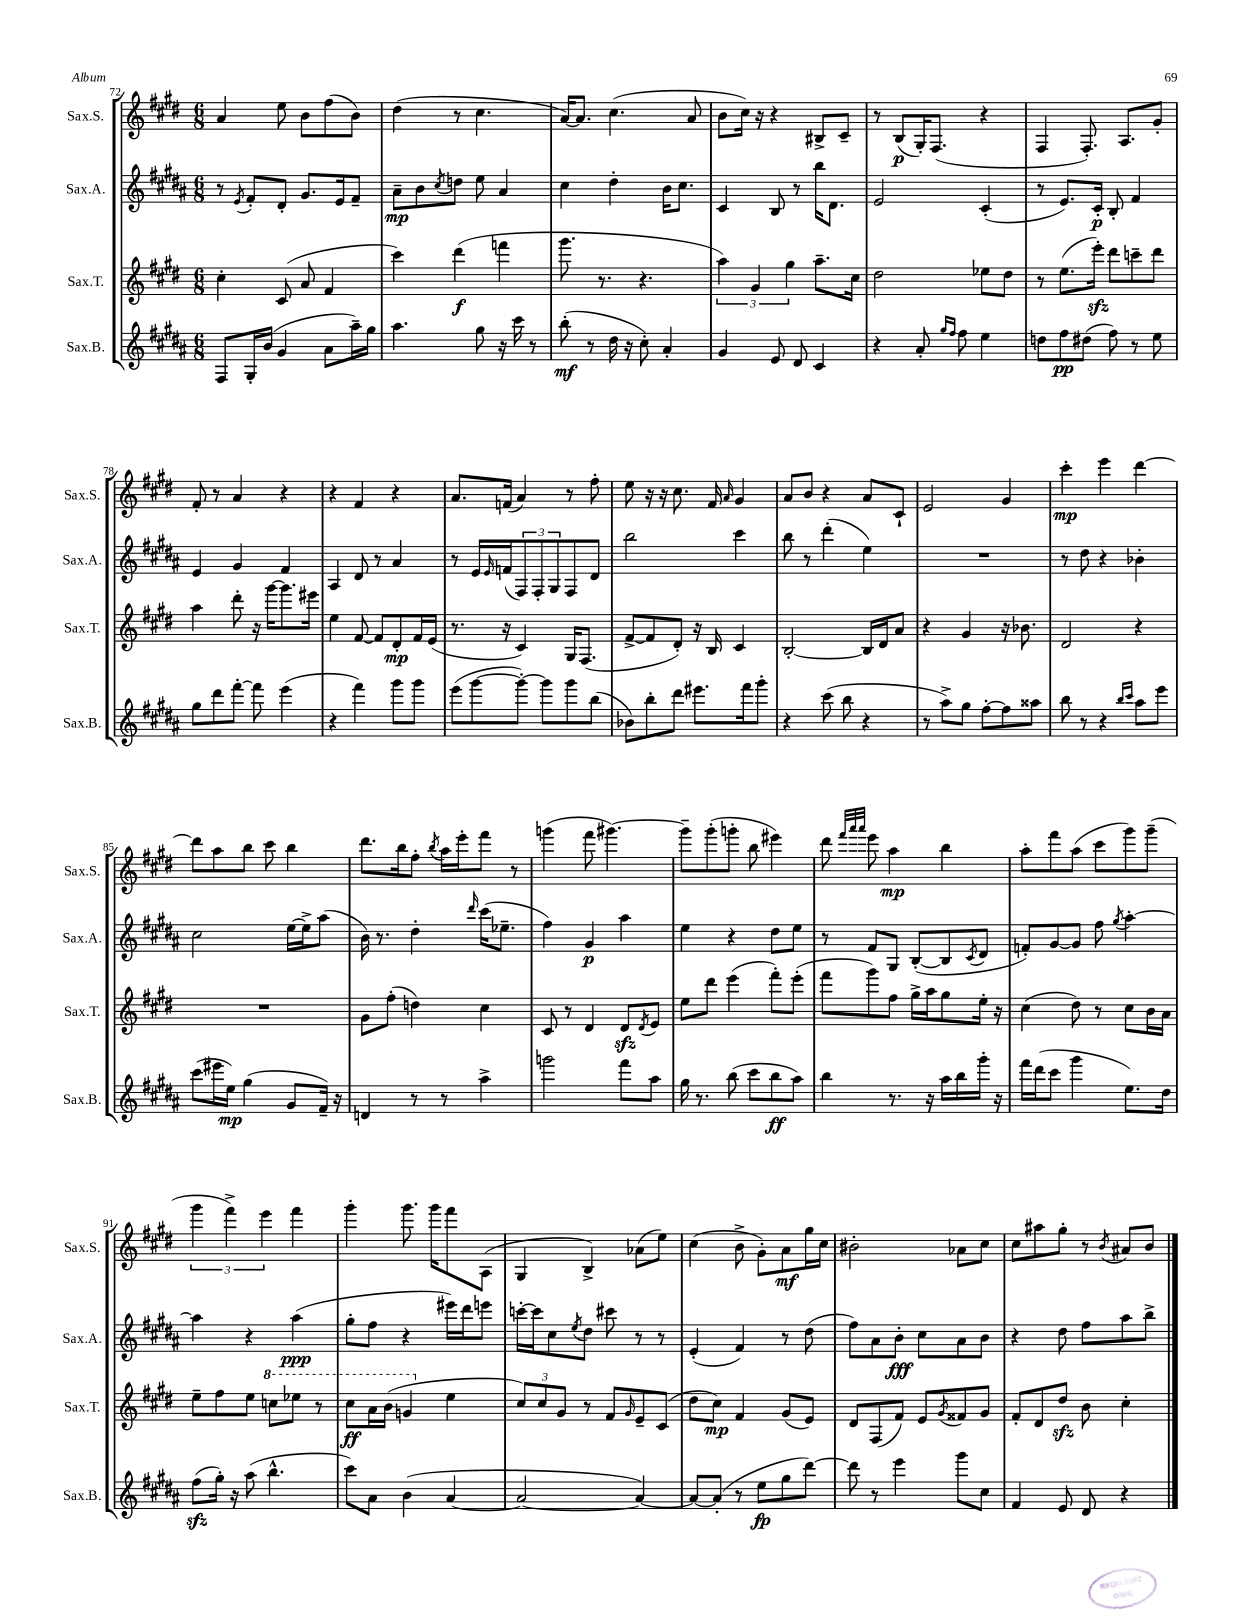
<<
\new StaffGroup <<
\new Staff = "s0" \with { instrumentName = "Sax.S." shortInstrumentName = "Sax.S." } {
    \clef treble \key e \major \numericTimeSignature \time 6/8
    a'4 e''8 b'8 fis''8( b'8) |
    dis''4( r8 cis''4. |
    a'16~) a'8. cis''4.( a'8 |
    b'8 cis''16) r16 r4 bis8-> cis'8-- |
    r8 b8\p( gis16-.) fis8.( r4 |
    fis4 fis8.-.) a8. gis'8-. |
    fis'8-. r8 a'4 r4 |
    r4 fis'4 r4 |
    a'8. f'16( a'4) r8 fis''8-. |
    e''8 r16 r16 cis''8. fis'16 \grace { a'16 } gis'4 |
    a'8 b'8 r4 a'8 cis'8-! |
    e'2 gis'4 |
    cis'''4-.\mp e'''4 dis'''4~ |
    dis'''8 a''8 b''8 cis'''8 b''4 |
    dis'''8. b''16 fis''8-. \acciaccatura { b''8 } a''16 e'''16-. fis'''8 r8 |
    g'''4( fis'''8 gis'''4.~) |
    gis'''8-- gis'''8-.( g'''8-. b''8 eis'''4) |
    dis'''8 \grace { fis'''32 a'''32 a'''32 } e'''8 a''4\mp b''4 |
    a''8-. fis'''8 a''8( cis'''8 gis'''8) gis'''8--( |
    \tuplet 3/2 { gis'''4 fis'''4->) e'''4 } fis'''4 |
    gis'''4-. gis'''8. gis'''16 fis'''8 a8( |
    gis4 b4->) aes'8( e''8) |
    cis''4( b'8-> gis'8-.) a'8\mf gis''16 cis''16 |
    bis'2-. aes'8 cis''8 |
    cis''8 ais''8 gis''8-. r8 \acciaccatura { b'8 } ais'8 b'8 \bar "|." |
}
\new Staff = "s1" \with { instrumentName = "Sax.A." shortInstrumentName = "Sax.A." } {
    \clef treble \key b \major \numericTimeSignature \time 6/8
    r8 \acciaccatura { e'8 } fis'8-. dis'8-. gis'8. e'16 fis'8-- |
    ais'8--\mp b'8 \acciaccatura { cis''8 } d''8 e''8 ais'4 |
    cis''4 dis''4-. b'16 cis''8. |
    cis'4 b8 r8 b''16 dis'8. |
    e'2 cis'4-.( |
    r8 e'8.) cis'16-.\p b8-. fis'4 |
    e'4 gis'4 fis'4 |
    ais4 dis'8 r8 ais'4 |
    r8 e'16 \grace { e'16 } f'16( \tuplet 3/2 { fis8) fis8-. gis8 } fis8 dis'8 |
    b''2 cis'''4 |
    b''8 r8 dis'''4-.( e''4) |
    R2. |
    r8 dis''8 r4 bes'4-. |
    cis''2 e''16~ e''16-> ais''8( |
    b'16) r8. dis''4-. \grace { dis'''16 } cis'''16( ees''8.-- |
    fis''4) gis'4\p ais''4 |
    e''4 r4 dis''8 e''8 |
    r8 fis'8 gis8 b8~-.( b8 \acciaccatura { cis'8 } dis'8 |
    f'8-.) gis'8~ gis'8 fis''8 \acciaccatura { gis''8 } ais''4~-. |
    ais''4 r4 ais''4\ppp( |
    gis''8-. fis''8 r4 eis'''16) dis'''16 e'''8 |
    c'''16~-. c'''16 cis''8 \acciaccatura { e''8 } dis''8 cis'''8 r8 r8 |
    e'4-.( fis'4) r8 dis''8( |
    fis''8) ais'8 b'8-.\fff cis''8 ais'8 b'8 |
    r4 dis''8 fis''8 ais''8 b''8-> \bar "|." |
}
\new Staff = "s2" \with { instrumentName = "Sax.T." shortInstrumentName = "Sax.T." } {
    \clef treble \key e \major \numericTimeSignature \time 6/8
    cis''4-. cis'8( a'8 fis'4 |
    cis'''4) dis'''4\f( f'''4 |
    gis'''8. r8. r4. |
    \tuplet 3/2 { a''4) gis'4 gis''4 } a''8.-- cis''16 |
    dis''2 ees''8 dis''8 |
    r8 e''8.( e'''16-.\sfz) dis'''8 c'''8-- dis'''8 |
    a''4 dis'''8-. r16 gis'''16~ gis'''8. eis'''16 |
    e''4 fis'8~ fis'8 dis'8-.\mp fis'16 e'16( |
    r8. r16 cis'4) gis16 fis8.( |
    fis'8~-> fis'8 dis'8-.) r16 b16 cis'4 |
    b2~-. b16 dis'16 a'8 |
    r4 gis'4 r16 bes'8. |
    dis'2 r4 |
    R2. |
    gis'8 fis''8-.( d''4) cis''4 |
    cis'8 r8 dis'4 dis'8\sfz \acciaccatura { dis'8 } e'8 |
    e''8 dis'''8 e'''4( fis'''8-.) e'''8-.( |
    fis'''8 gis'''8) fis''8 gis''16-> a''16 gis''8 e''16-. r16 |
    cis''4( dis''8) r8 cis''8 b'16 a'16 |
    e''8-- fis''8 e''8 \ottava #1 c'''8 ees'''8 r8 |
    cis'''8\ff a''16 b''16( g''4 \ottava #0 e''4 |
    \tuplet 3/2 { cis''8) cis''8 gis'8 } r8 fis'8 \grace { gis'16 } e'8-- cis'8( |
    dis''8 cis''8\mp) fis'4 gis'8( e'8) |
    dis'8 fis8( fis'8) e'8 \acciaccatura { gis'8 } fisis'8 gis'8 |
    fis'8-. dis'8 dis''8\sfz b'8 cis''4-. \bar "|." |
}
\new Staff = "s3" \with { instrumentName = "Sax.B." shortInstrumentName = "Sax.B." } {
    \clef treble \key b \major \numericTimeSignature \time 6/8
    fis8 gis16-. b'16( gis'4 ais'8 ais''16--) gis''16 |
    ais''4. gis''8 r16 cis'''16 r8 |
    b''8-.\mf( r8 dis''16 r16 cis''8-.) ais'4-. |
    gis'4 e'8 dis'8 cis'4 |
    r4 ais'8-. \grace { gis''16 fis''16 } fis''8 e''4 |
    d''8 fis''8\pp dis''8( fis''8) r8 e''8 |
    gis''8 dis'''8 fis'''8~-. fis'''8 e'''4( |
    r4 fis'''4) gis'''8 gis'''8 |
    e'''8( gis'''8~ gis'''8~-.) gis'''8 gis'''8 b''8( |
    bes'8) b''8-. dis'''8 eis'''8. fis'''16 gis'''8-. |
    r4 cis'''8( b''8 r4 |
    r8 ais''8->) gis''8 fis''8~-. fis''8 aisis''8 |
    b''8 r8 r4 \grace { b''16 cis'''16 } ais''8 e'''8 |
    cis'''8( eis'''16 e''16\mp) gis''4( gis'8 fis'16--) r16 |
    d'4 r8 r8 ais''4-> |
    g'''2 fis'''8 ais''8 |
    gis''16 r8. b''8( cis'''8 b''8\ff ais''8) |
    b''4 r8. r16 ais''16 b''16 gis'''16-. r16 |
    fis'''16 dis'''16( cis'''8 gis'''4 e''8.) dis''16 |
    fis''8\sfz( gis''16-.) r16 ais''8( b''4.-^ |
    cis'''8) ais'8 b'4( ais'4~ |
    ais'2~ ais'4~) |
    ais'8~ ais'8-.( r8 e''8\fp gis''8 dis'''8~) |
    dis'''8 r8 e'''4 gis'''8 cis''8 |
    fis'4 e'8 dis'8 r4 \bar "|." |
}
>>
>>
\layout { \context { \Score currentBarNumber = #72 } }
